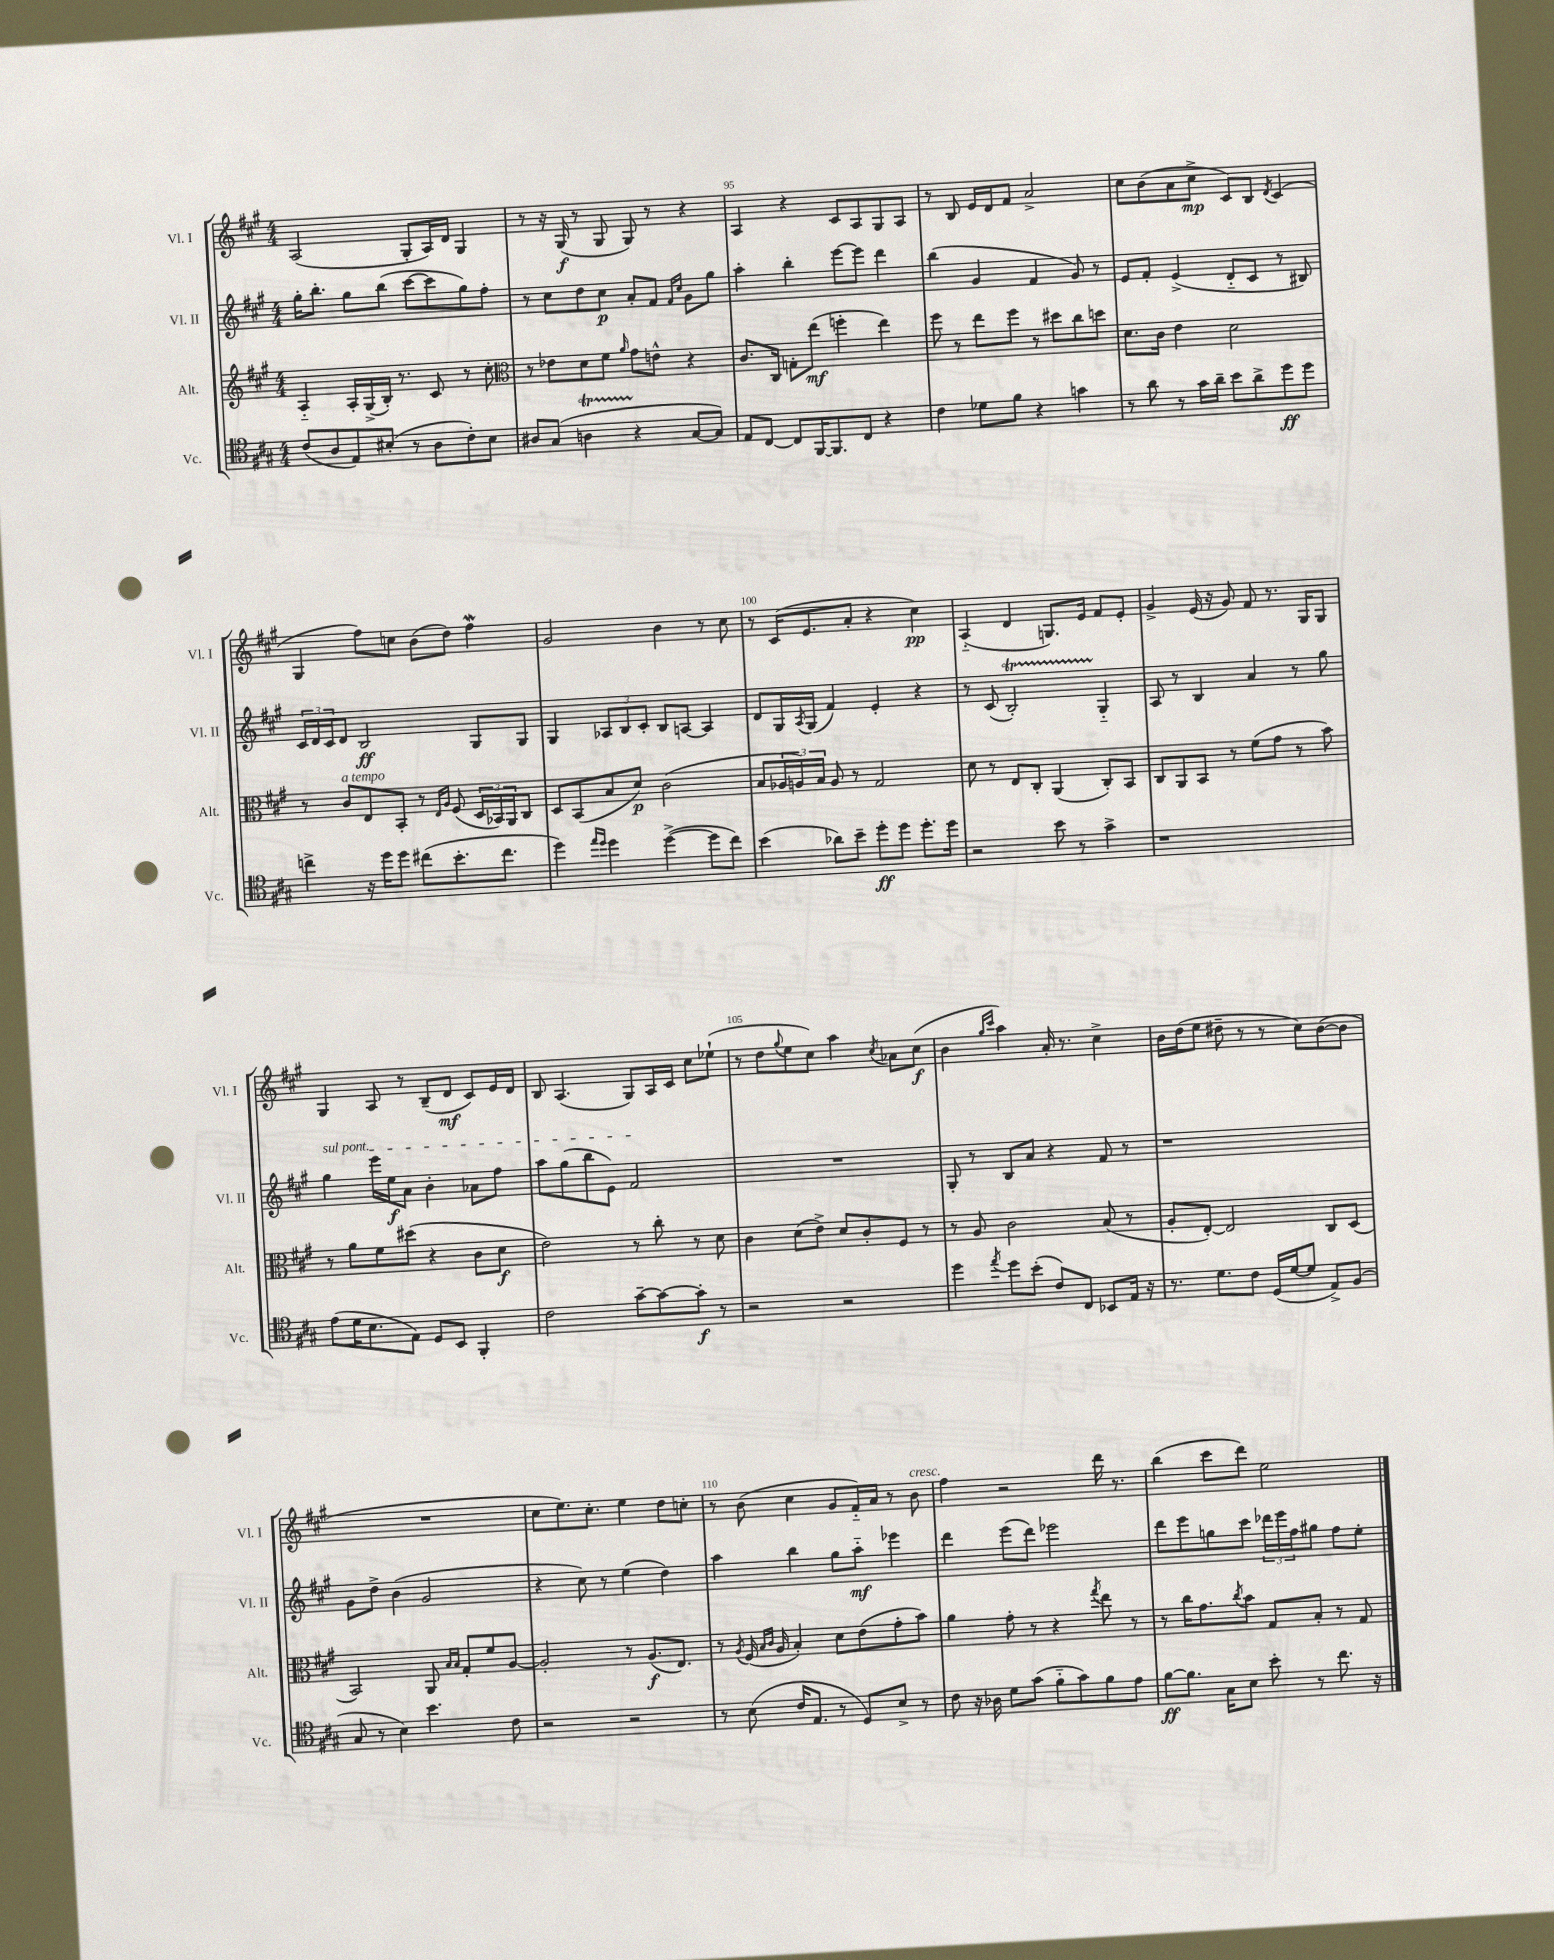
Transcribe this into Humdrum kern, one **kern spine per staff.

**kern	**kern	**kern	**kern
*staff4	*staff3	*staff2	*staff1
*clefC4	*clefG2	*clefG2	*clefG2
*k[f#c#g#]	*k[f#c#g#]	*k[f#c#g#]	*k[f#c#g#]
*M4/4	*M4/4	*M4/4	*M4/4
(8c#	4A'~	16gg#'	(2A
.	.	8.bb'	.
8A	.	.	.
8E)	16A'	8gg#	.
.	(16G#^	.	.
(8B#'	16B')	(8bb	.
.	8.r	.	.
8r	.	[8ccc#	8G#'
8A	8c#	8ccc#]	16A)
.	.	.	16d
8c#')	8r	8gg#)	4G#
8B#	8cc#'	8ff#'	.
=	=	=	=
*	*clefC3	*	*
8A#	8r	8r	8r
(8G#	8e-	8cc#	16r
.	.	.	(16G#
4A	8d	8dd	8r
.	8f#	8cc#	8G#
.	16qqa	.	.
4r	8g#	8a'	8G#)
.	8e^^	8f#	8r
.	.	16qqf#	.
.	.	16qqcc#	.
[8G#	4r	8g#	4r
8G#])	.	8gg#	.
=	=	=	=
8E	8.c#	4aa'	4A
[8C#	.	.	.
.	16C#	.	.
8C#]	8G'	4bb'	4r
[16FF#	(8ee	.	.
8.FF#]	.	.	.
.	4ff'	[8eee	8c#
8C#	.	8eee]	8A
4r	4ee)	4ddd	8G#
.	.	.	8A
=	=	=	=
4c#	8ff#	(4bb	8r
.	8r	.	8B
8d-	8ee	4g#	16e
.	.	.	16d
8f#	8ff#	.	8f#
4r	8r	4f#	2a^
.	8dd#	.	.
4g	8cc#	8g#)	.
.	8dd	8r	.
=	=	=	=
8r	8.d	8e	8cc#
8a	.	8f#'	(8b
.	16c#	.	.
8r	4e	(4e^	8a
16g#	.	.	8cc#^
16a~	.	.	.
8b	2d	8d'~	8c#)
8a^	.	8c#	8B
.	.	.	8qd
8dd	.	8r	(4c#
8dd	.	8B#)	.
=	=	=	=
4cc^	8r	24c#	4G#
.	.	24d	.
.	.	24c#	.
.	8c#	8d	.
16r	8E	2B	8ff#)
16dd	.	.	.
8dd	8BB'	.	8cc
(8cc#	8r	.	(8b
.	16qqE	.	.
.	16qqA	.	.
8.b'	(8F#	.	8dd)
.	24D	8G#	4ff#
.	24BB-)	.	.
8.cc#	.	.	.
.	24AA	.	.
.	8C#	8G#	.
=	=	=	=
4dd)	8D	4G#	2g#
.	(8BB	.	.
16qqee	.	.	.
16qqdd	.	.	.
4dd	8B	12A-	.
.	.	12B	.
.	8d)	.	.
.	.	12c#'	.
([4dd^	(2c#	8B	4b
.	.	[8A	.
8dd]	.	4A]	8r
8cc#)	.	.	8cc#
=	=	=	=
(4b	8B	8d	8r
.	24A-	16G#	(16c#
.	24A)	.	.
.	.	8qA	.
.	.	(16G#	8.e
.	24B	.	.
8a-)	8A	4f#)	.
8b~	8r	.	8a'
8dd'	2G#	4e'	4r
8dd	.	.	.
8.dd'	.	4r	4cc#)
16dd	.	.	.
=	=	=	=
2r	8d	8r	(4A'~
.	8r	(8c#	.
.	8E	2B')	4d
.	8C#'	.	.
8b	(4AA	.	8.G)
8r	.	.	.
.	.	.	16e
4g#^	8C#')	4G#'~	8f#
.	8BB	.	8e'
=	=	=	=
1r	8C#	8A	4g#^
.	8AA	8r	.
.	8BB	4B	(16e
.	.	.	16r
.	8r	.	8g#)
.	(8f#	4a	8f#
.	8g#	.	8.r
.	8r	8r	.
.	.	.	16G#
.	8b)	8gg#	8G#
=	=	=	=
(8e	8r	4gg#	4G#
16d	8a	.	.
8.B	.	.	.
.	8f#	16eee	8A
.	.	16ee	.
8E)	(8dd#	8a	8r
8D	4r	4b'	(8B~
8BB	.	.	8d
4FF#'	8c#	8a-	8c#)
.	8d	8ff#	16e
.	.	.	16d
=	=	=	=
2c#	2e)	8aa	8B
.	.	(8gg#	(4.A
.	.	8bb	.
.	.	8e)	.
[8g#~	8r	2f#	8G#)
8g#_	8cc#'	.	16A
.	.	.	16c#
8g#']	8r	.	8cc#
8r	8d	.	(8ee-`
=	=	=	=
2r	4c#	1r	8r
.	.	.	8dd
.	.	.	8qqgg#
.	(8d	.	8ee
.	8e^)	.	8cc#)
2r	8d	.	4aa
.	8c#'	.	.
.	.	.	8qcc#
.	8F#	.	8a-
.	8r	.	(8cc#
=	=	=	=
4dd	8r	8G#'	4b
.	8A	8r	.
.	.	.	16qqgg#
8qee	.	.	16qqccc#
8dd	2c#	8B	4aa)
(8b'	.	8a	.
8c#)	.	4r	16a'
.	.	.	8.r
8C#	.	.	.
8BB-	(8B	8f#	4cc#^
16E	8r	8r	.
16r	.	.	.
=	=	=	=
8.r	8A'	1r	16b
.	.	.	(16dd
.	[8E')	.	8ee
8.d	.	.	.
.	2E]	.	8dd#~
8c#	.	.	8r
(16D	.	.	8r
[16d	.	.	.
8d]	.	.	8cc#)
8E^)	8C#	.	([8b
(8F#	(8D	.	8b]
=	=	=	=
8G#	2BB)	8g#	1r
8r	.	8dd^	.
4B)	.	(4b	.
4.b	8AA	2g#	.
.	16qqB	.	.
.	16qqB	.	.
.	8G#'	.	.
.	8f#	.	.
8c#	[8A	.	.
=	=	=	=
2r	2A']	4r	8cc#
.	.	.	8.ee)
.	.	8cc#)	.
.	.	.	8.cc#'
.	.	8r	.
2r	8r	(4ee	4ee
.	(8.A	.	.
.	.	4dd)	8dd
.	8.E)	.	.
.	.	.	8cc'
=	=	=	=
8r	8r	4aa	8r
.	8qA	.	.
(8B	(16F#	.	(8b
.	16qqB	.	.
.	16qqc#	.	.
.	16A	.	.
16c#	4B')	4bb	4cc#
8.E	.	.	.
8r	8d	8gg#	8g#
8D)	(8e	8aa'~	16f#'~)
.	.	.	16a
8B^	8g#'	4eee-	8r
8r	8b)	.	8b
=	=	=	=
8c#	4a	4ddd	4ff#
16r	.	.	.
16A-	.	.	.
8d	8g#'	(8eee	2r
(8g#	8r	8ddd)	.
8f#'~	4r	2eee-	.
8g#)	.	.	.
.	8qgg#	.	.
8f#	8ee	.	16ddd
.	.	.	8.r
8e	8r	.	.
=	=	=	=
[8f#	8r	8ddd	(4bb
8.f#]	16cc#	8eee	.
.	8.g#	.	.
.	.	8gg	8ccc#
16G#	.	.	.
.	8qcc#	.	.
8B	8b	8ccc#	8ddd)
8b'	8G#	24ddd-	2ee
.	.	24eee	.
.	.	24ff#	.
8r	8B'	8gg#	.
8.cc#	8r	8ff#	.
.	8G#	8ee'	.
16r	.	.	.
==	==	==	==
*-	*-	*-	*-
